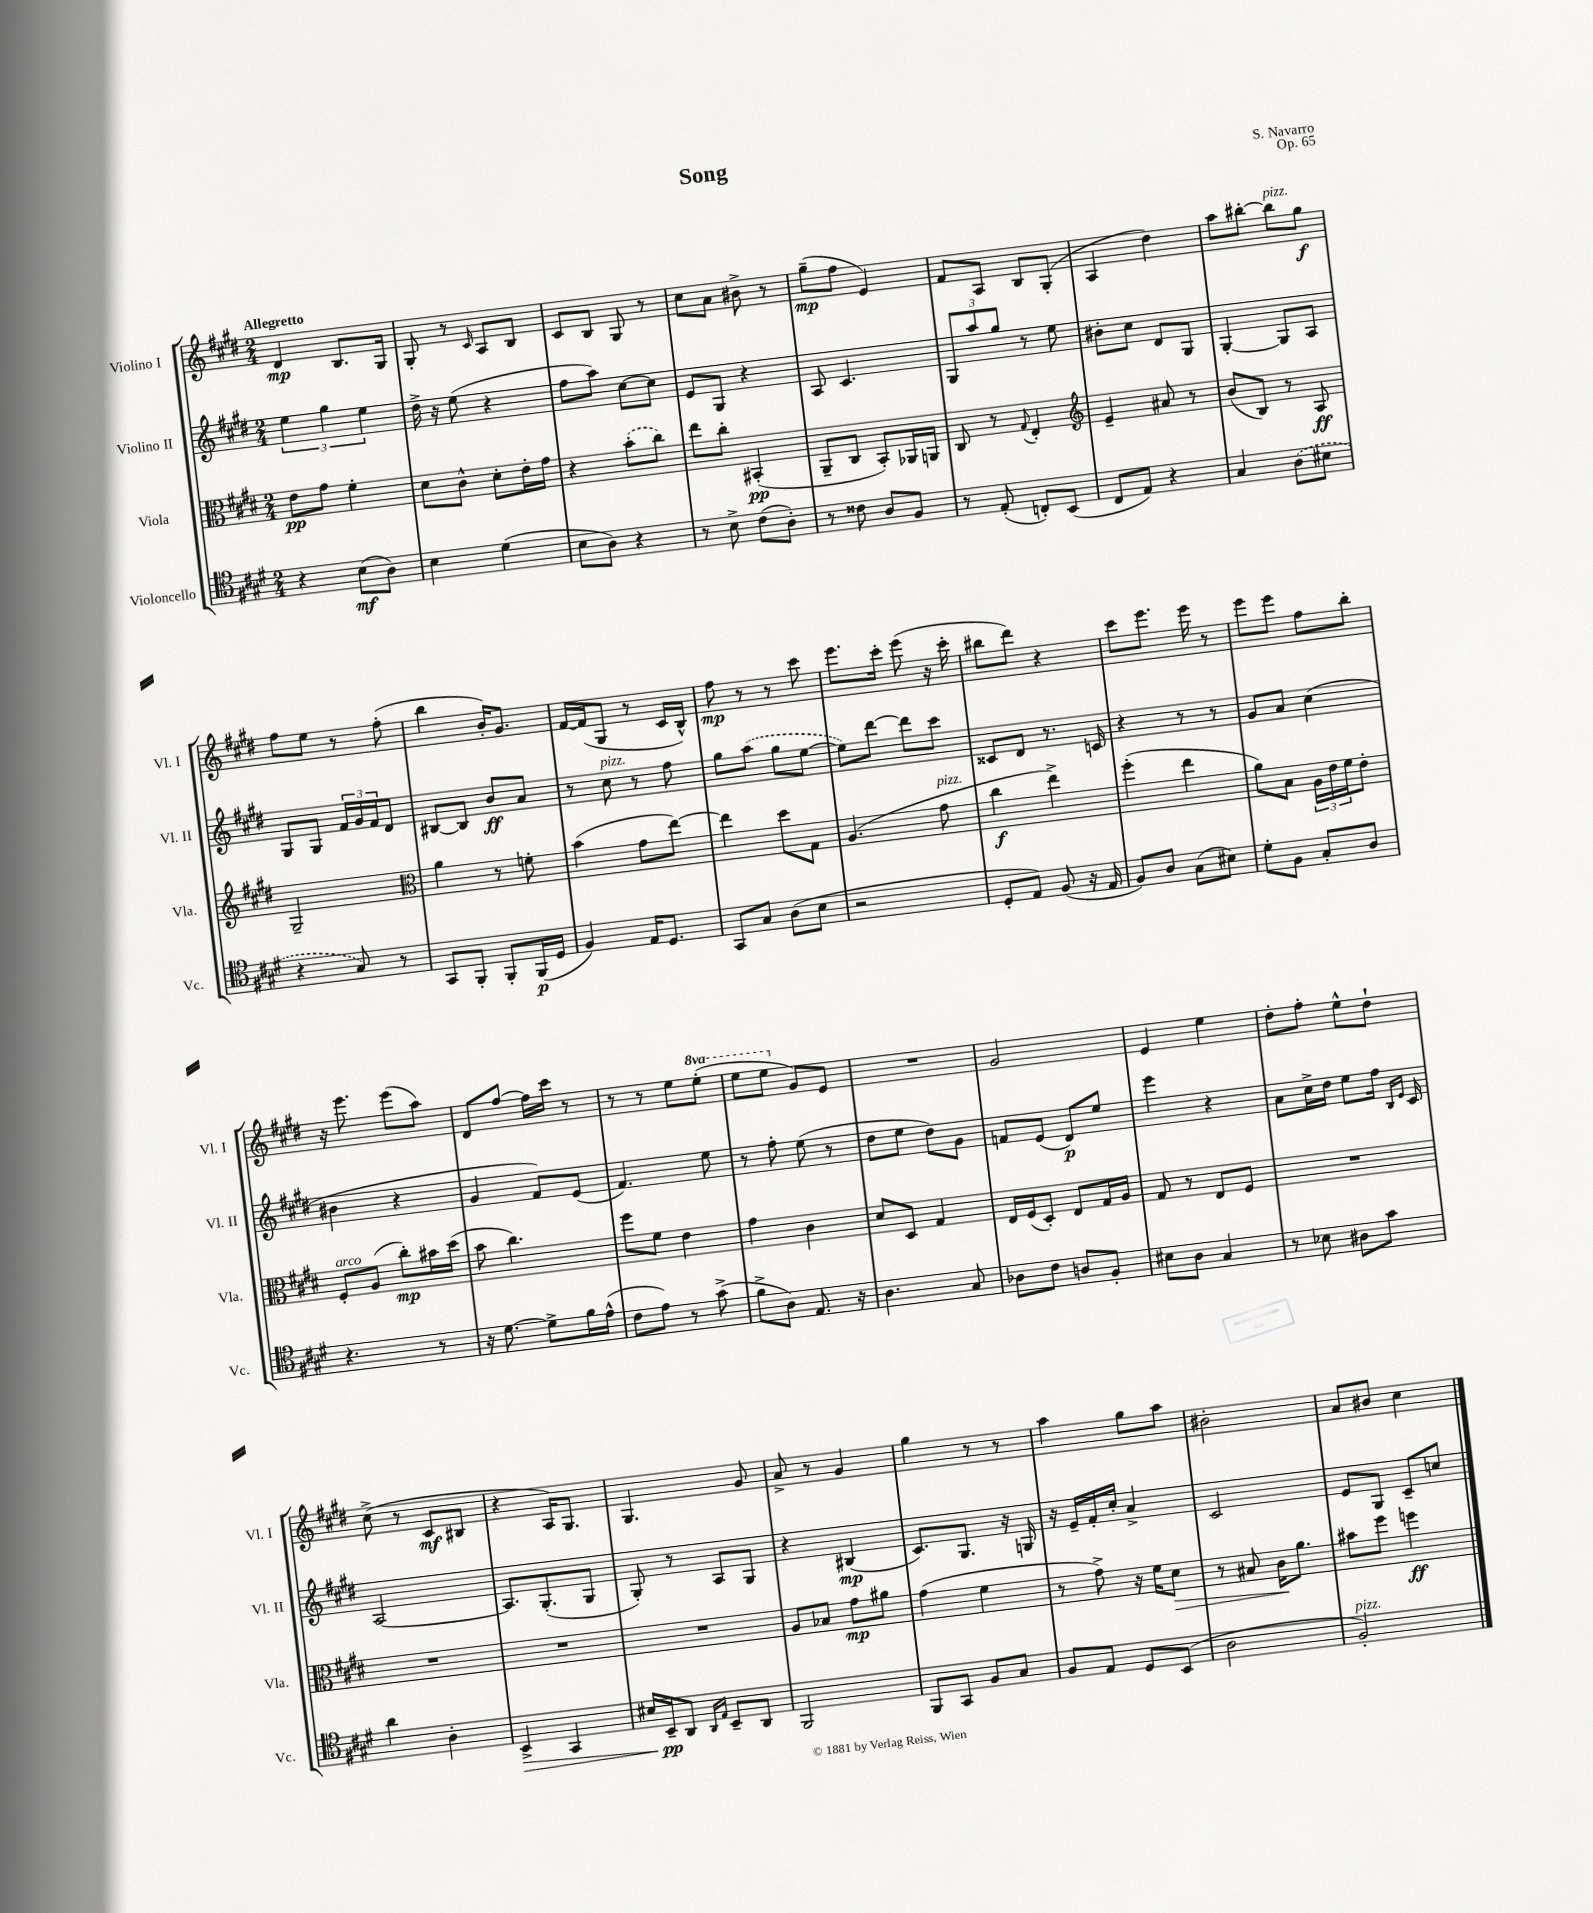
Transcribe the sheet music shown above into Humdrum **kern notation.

**kern	**kern	**kern	**kern
*staff4	*staff3	*staff2	*staff1
*clefC4	*clefC3	*clefG2	*clefG2
*k[f#c#g#d#]	*k[f#c#g#d#]	*k[f#c#g#d#]	*k[f#c#g#d#]
*M2/4	*M2/4	*M2/4	*M2/4
4r	8e	6ee	4d#
.	8g#	.	.
.	.	6gg#	.
(8B	4f#'	.	8.B
.	.	6ee	.
8A)	.	.	.
.	.	.	16G#
=	=	=	=
4B	8d#	16dd#^	8G#'
.	.	16r	.
.	8c#^^	(8ee	8r
.	.	.	16qqc#
(4d#	8d#'	4r	8A
.	16e'	.	8B
.	16g#	.	.
=	=	=	=
8B	4r	8ff#	8c#
8A)	.	8aa)	8B
4r	(8b'	[8cc#	8G#
.	8cc#)	8cc#]	8r
=	=	=	=
8r	8ee	8e	8cc#
8B^	8cc#'	8G#	8a
(8c#	(4BB#'	4r	8b#^
8A')	.	.	8r
=	=	=	=
8r	8AA~	8A	(8gg#~
8c##	8C#	4.c#	8ff#
8A	8BB')	.	4e)
8F#	16AA-	.	.
.	16AA	.	.
=	=	=	=
8r	8C#	12G#	8f#
.	.	12aa	.
(8E'	8r	.	8A
.	.	12gg#	.
.	8qqG#	.	.
8C')	4E'	8r	8B
(8BB	.	8ee	(8G#'
=	=	=	=
*	*clefG2	*	*
8C#	4e~	8b#'	4A
8E)	.	8cc#	.
4r	8a#	8d#	4dd#)
.	8r	8G#	.
=	=	=	=
4G#	(8b	[4G#'	8aa
.	8B)	.	[8bb#'
(8A	8r	8G#]	8bb#]
8B#	8A	8A	8gg#
=	=	=	=
4r	2G#~	8G#	8ff#
.	.	8G#	8ee
8G#)	.	24f#	8r
.	.	24g#	.
.	.	24f#	.
8r	.	8d#	(8ff#'
=	=	=	=
*	*clefC3	*	*
8GG#	4a	[8B#	4bb
8FF#'	.	8B#]	.
8FF#'	8r	8b	16b')
.	.	.	8.g#
(16FF#	8f'	8a	.
16D#	.	.	.
=	=	=	=
4F#)	(4b	8r	[16f#
.	.	.	(16f#]
.	.	8cc#	8G#
16E	8g#	8r	8r
8.D#	.	.	.
.	[8ee)	8ff#	16c#
.	.	.	16B^^)
=	=	=	=
8GG#	4ee]	8gg#	8ff#
8G#	.	(8aa	8r
(8A	8dd#	8gg#	8r
8B	8G#	[8ee	8ccc#
=	=	=	=
2r	(4.A	8ee])	8.eee
.	.	[8ddd#	.
.	.	.	16ccc#'
.	.	8ddd#]	(8eee
.	8g#	8ccc#	16r
.	.	.	16ccc#'
=	=	=	=
8D#'	4cc#	8c##	8bb#
8E)	.	8d#	8ddd#)
(8F#	4ee^)	8.r	4r
16r	.	.	.
16E	.	16c	.
=	=	=	=
8F#)	(4ff#'	4r	8ccc#
8A	.	.	8.eee
(8G#	4ee	8r	.
.	.	.	16eee
8B#)	.	8r	8r
=	=	=	=
8d#'	8a)	8g#	8eee
8F#	8B	8a	8eee
8G#'	24A	(4cc#	8ff#
.	24e	.	.
.	24f#	.	.
8A	8e'	.	8bb'
=	=	=	=
4.r	8F#'	4b#	16r
.	.	.	8.eee
.	(8A	.	.
.	8cc#')	4r	(8eee
8r	16b#	.	8aa)
.	(16dd#	.	.
=	=	=	=
16r	8b	4g#	8d#
[8.d#	.	.	.
.	4.cc#)	.	[8ff#
8d#^]	.	8f#)	16ff#]
.	.	.	16ccc#
16f#	.	(8e	8r
(16e^^	.	.	.
=	=	=	=
8c#	8ff#	4.f#)	8r
8e)	8f#	.	8r
8r	4e	.	8ee
(8g#^	.	8ee	(8eee'
=	=	=	=
8f#^	4g#	8r	8eee
8A)	.	8ff#'	8eee
8.E	4c#	(8ee	8g#)
.	.	8r	8e
16r	.	.	.
=	=	=	=
4.A	8d#	8dd#	2r
.	8D#	8ee	.
.	4G#	8dd#)	.
8G#	.	8g#	.
=	=	=	=
8A-	16E	8f	2g#
.	(16F#	.	.
8c#	8D#')	(8e	.
8A	8E	8d#)	.
8F#'	16G#	8ee	.
.	16A	.	.
=	=	=	=
8B#	8G#	4eee	4e
8A	8r	.	.
4G#	8E	4r	4ee
.	8F#	.	.
=	=	=	=
8r	2r	8a	8dd#'
8B-	.	16cc#^	8ff#'
.	.	16dd#	.
8A#	.	8ee	8ee^^
8g#	.	16ff#	8dd#`
.	.	16qqB	.
.	.	16qqe	.
.	.	16c#	.
=	=	=	=
4a	2r	[2A	(8cc#^
.	.	.	8r
4A'	.	.	8c#
.	.	.	8B#
=	=	=	=
4BB^	2r	8.A]	4r
.	.	(8.G#'	.
4GG#	.	.	16A)
.	.	.	8.G#
.	.	8G#	.
=	=	=	=
16B#	2r	8G#')	4.G#
16BB~	.	.	.
8AA	.	8r	.
16qqAA	.	.	.
16qqE	.	.	.
8BB~	.	8A	.
8AA	.	8G#	8g#
=	=	=	=
2FF#	8A	4r	8a^
.	8B-	.	8r
.	8g#	(4B#	4g#
.	8a#	.	.
=	=	=	=
8FF#	(4g#	8.c#)	4gg#
8GG#	.	.	.
.	.	8.G#	.
8F#	4f#	.	8r
8G#	.	16r	8r
.	.	16G	.
=	=	=	=
8F#	8r	16r	4aa
.	.	16e~	.
8E	8g#^)	16f#'	.
.	.	16cc#'	.
8D#	16r	4a^	8gg#
.	16f#	.	.
(8BB	8d#	.	8aa
=	=	=	=
2A	8r	2c#	2b#'
.	8B#	.	.
.	16c#	.	.
.	8.a	.	.
=	=	=	=
2F#')	8b#	8e	8a
.	8ff#	8G#	8b#
.	4ff	8c#~	4cc#
.	.	8cc	.
==	==	==	==
*-	*-	*-	*-
